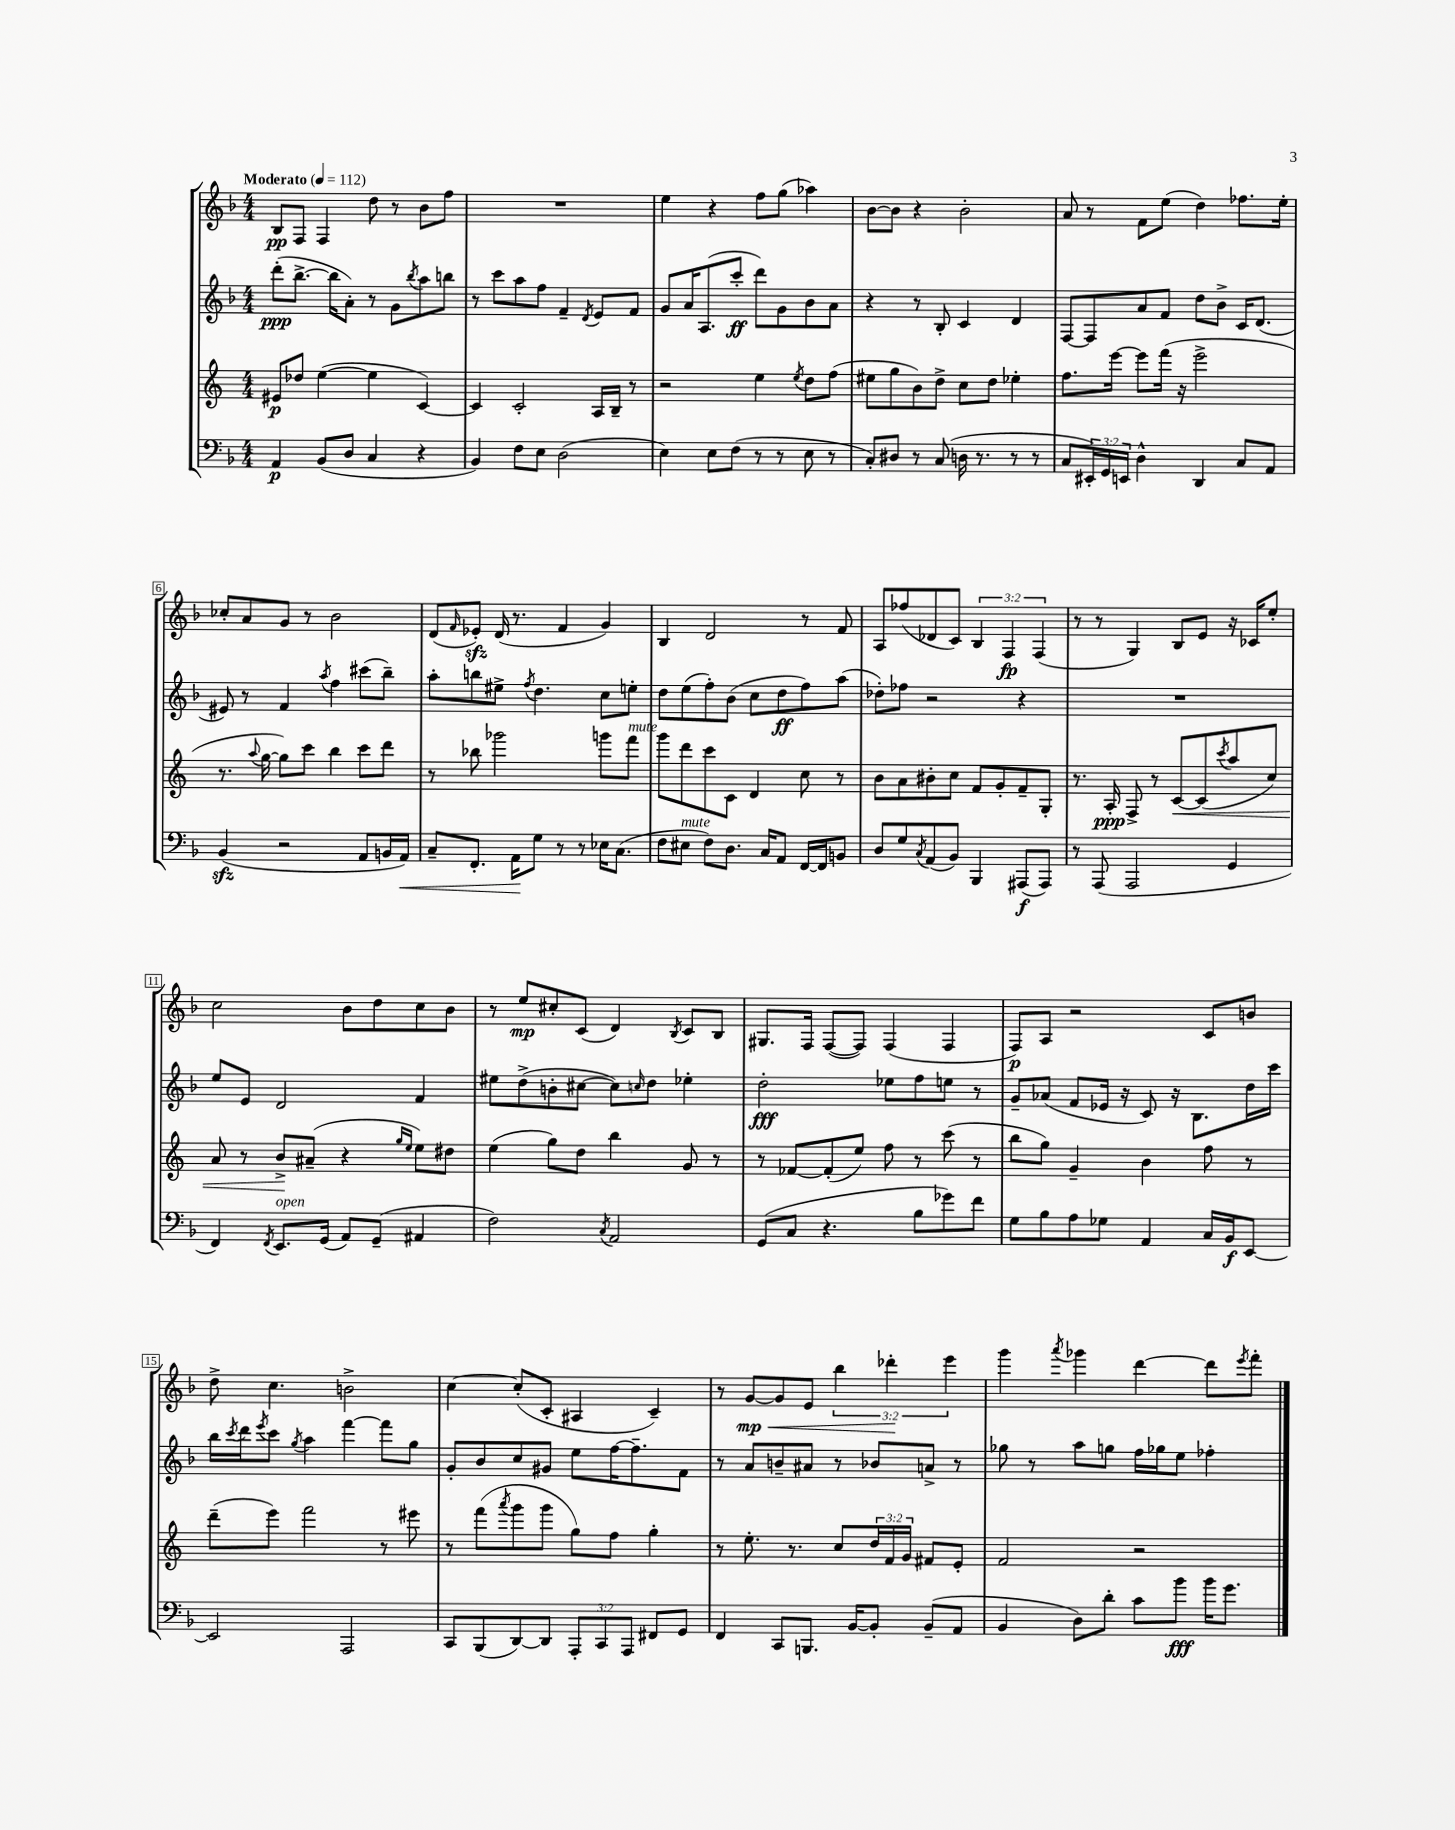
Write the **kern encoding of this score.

**kern	**dynam	**kern	**dynam	**kern	**dynam	**kern	**dynam
*part4	*part4	*part3	*part3	*part2	*part2	*part1	*part1
*staff4	*staff4	*staff3	*staff3	*staff2	*staff2	*staff1	*staff1
*clefF4	*	*clefG2	*	*clefG2	*	*clefG2	*
*k[b-]	*	*k[]	*	*k[b-]	*	*k[b-]	*
*M4/4	*	*M4/4	*	*M4/4	*	*M4/4	*
*MM112	*	*MM112	*	*MM112	*	*MM112	*
=1	=1	=1	=1	=1	=1	=1	=1
!	!	!	!	!	!	!LO:TX:a:B:t=Moderato	!
4AA/	p	8e#X/L	p	(8ddd'\L	ppp	8B-/L	pp
.	.	8dd-X/J	.	[8.bb-^\J	.	8F/J	.
(8BB-/L	.	([4ee\	.	.	.	4F/	.
.	.	.	.	16bb-\KL]	.	.	.
8D/J	.	.	.	8a'\J)	.	.	.
4C/	.	4ee\]	.	8r	.	8dd\	.
.	.	.	.	8g\L	.	8r	.
.	.	.	.	8qbb-/	.	.	.
4r	.	[4c/)	.	8aa\	.	8b-\L	.
.	.	.	.	8bbn\J	.	8ff\J	.
=2	=2	=2	=2	=2	=2	=2	=2
4BB-/)	.	4c/]	.	8r	.	1r	.
.	.	.	.	8ccc\L	.	.	.
8F\L	.	2c'/	.	8aa\	.	.	.
8E\J	.	.	.	8ff\J	.	.	.
(2D\	.	.	.	4f~/	.	.	.
.	.	.	.	8qd/	.	.	.
.	.	16A/LL	.	8e/L	.	.	.
.	.	16B~/JJ	.	.	.	.	.
.	.	8r	.	8f/J	.	.	.
=3	=3	=3	=3	=3	=3	=3	=3
4E\)	.	2r	.	8g/L	.	4ee\	.
.	.	.	.	16a/K	.	.	.
.	.	.	.	(8.A/	.	.	.
8E\L	.	.	.	.	.	4r	.
(8F\J	.	.	.	8ccc'/J	ff	.	.
8r	.	4ee\	.	8ddd\L)	.	8ff\L	.
8r	.	.	.	8g\	.	(8gg\J	.
.	.	8qee/	.	.	.	.	.
8E\	.	8dd\L	.	8b-\	.	4aa-X\)	.
8r	.	(8ff\J	.	8a\J	.	.	.
=4	=4	=4	=4	=4	=4	=4	=4
8C'/L)	.	8ee#X\L	.	4r	.	[8b-\L	.
8D#X/J	.	8gg\	.	.	.	8b-\J]	.
8r	.	8b\)	.	8r	.	4r	.
(8C/	.	8dd^\J	.	8B-'/	.	.	.
16Dn\	.	8cc\L	.	4c/	.	2b-'\	.
8.r	.	.	.	.	.	.	.
.	.	8dd\J	.	.	.	.	.
8r	.	4ee-X'\	.	4d/	.	.	.
8r	.	.	.	.	.	.	.
=5	=5	=5	=5	=5	=5	=5	=5
8C/L	.	8.ff\L	.	[8F/L	.	8a/	.
24EE#X'/L)	.	.	.	8F/]	.	8r	.
24GG/	.	.	.	.	.	.	.
.	.	[16eee\Jk	.	.	.	.	.
24EEn/JJ	.	.	.	.	.	.	.
4D^^\	.	8eee\L]	.	8a/	.	8f\L	.
.	.	(16fff\Jk	.	8f/J	.	(8ee\J	.
.	.	16r	.	.	.	.	.
4DD/	.	2eee^\	.	8dd\L	.	4dd\)	.
.	.	.	.	8b-^\J	.	.	.
8C/L	.	.	.	16c/KL	.	8.ff-X\L	.
.	.	.	.	(8.d/J	.	.	.
8AA/J	.	.	.	.	.	.	.
.	.	.	.	.	.	16ee'\Jk	.
!!LO:LB:g=z
=6	=6	=6	=6	=6	=6	=6	=6
(4BB-zz/	.	8.r	.	8e#X/)	.	8cc-X'/L	.
.	.	.	.	8r	.	8a/	.
.	.	8qqaa/	.	.	.	.	.
.	.	[16gg\	.	.	.	.	.
2r	.	8gg\L])	.	4f/	.	8g/J	.
.	.	8ccc\J	.	.	.	8r	.
.	.	.	.	8qaa/	.	.	.
.	.	4bb\	.	4ff\	.	2b-\	.
8AA/L	.	8ccc\L	.	(8ccc#X\L	.	.	.
16BBn/L	.	8ddd\J	.	8bb-~\J)	.	.	.
!	!LO:HP:b	!	!	!	!	!	!
16AA/JJ)	<	.	.	.	.	.	.
=7	=7	=7	=7	=7	=7	=7	=7
8C~/L	.	8r	.	8aa'\L	.	(8d/L	.
.	.	.	.	.	.	16qqf/	.
8.FF'/J	.	8bb-X\	.	8bbn\	.	8e-Xzz'/J)	.
.	.	2ggg-X\	.	8ee#X^\J	.	(16d/	.
16AA\KL	.	.	.	.	.	8.r	.
.	.	.	.	8qff/	.	.	.
8G\J	[	.	.	4.dd\	.	.	.
8r	.	.	.	.	.	4f/	.
8r	.	.	.	.	.	.	.
16E-X\KL	.	8gggn\L	.	8cc\L	.	4g/)	.
(8.C\J	.	.	.	.	.	.	.
!	!	!LO:TX:a:i:t=mute	!	!	!	!	!
.	.	8fff\J	.	8een'\J	.	.	.
=8	=8	=8	=8	=8	=8	=8	=8
8F\L	.	8ggg\L	.	8dd\L	.	4B-/	.
!LO:TX:a:i:t=mute	!	!	!	!	!	!	!
8E#X\J	.	8ddd\	.	(8ee\	.	.	.
8F\L)	.	8ccc\	.	8ff'\)	.	2d/	.
8.D\J	.	8c\J	.	(8b-\J	.	.	.
.	.	4d/	.	8cc\L	.	.	.
16C/KL	.	.	.	.	.	.	.
8AA/J	.	.	.	8dd\	ff	.	.
[16FF/LL	.	8cc\	.	8ff\)	.	8r	.
16FF/J]	.	.	.	.	.	.	.
8BBn/J	.	8r	.	(8aa\J	.	8f/	.
=9	=9	=9	=9	=9	=9	=9	=9
8D/L	.	8b\L	.	8dd-X'\L)	.	8A/L	.
8G/	.	8a\	.	8ff-X\J	.	(8ff-X/	.
8qC/	.	.	.	.	.	.	.
(8AA/	.	8b#X'\	.	2r	.	8d-X/	.
8BB-/J)	.	8cc\J	.	.	.	8c/J)	.
4BBB-/	.	8f/L	.	.	.	6B-/	.
.	.	8g'/	.	.	.	.	.
.	.	.	.	.	.	6F/	fp
(8AAA#X/L	f	8f~/	.	4r	.	.	.
.	.	.	.	.	.	(6F/	.
8AAA#/J)	.	8G'/J	.	.	.	.	.
=10	=10	=10	=10	=10	=10	=10	=10
8r	.	8.r	.	1r	.	8r	.
(8AAA/	.	.	.	.	.	8r	.
.	.	16A'/	ppp	.	.	.	.
2AAA/	.	8F^/	.	.	.	4G/)	.
.	.	8r	.	.	.	.	.
!	!	!	!LO:HP:b	!	!	!	!
.	.	[8c/L	<	.	.	8B-/L	.
.	.	(8c/]	.	.	.	8e/J	.
.	.	8qccc/	.	.	.	.	.
4GG/	.	8aa/	.	.	.	16r	.
.	.	.	.	.	.	16c-X/KL	.
.	.	8cc/J)	.	.	.	8ee'/J	.
!!LO:LB:g=z
=11	=11	=11	=11	=11	=11	=11	=11
4FF/)	.	8a/	.	8ee/L	.	2cc\	.
.	.	8r	.	8e/J	.	.	.
8qFF/	.	.	.	.	.	.	.
!LO:TX:a:i:t=open	!	!	!	!	!	!	!
8.EE/L	.	8b^/L	.	2d/	.	.	.
.	.	(8a#X~/J	[	.	.	.	.
(16GG/Jk	.	.	.	.	.	.	.
8AA/L)	.	4r	.	.	.	8b-\L	.
(8GG~/J	.	.	.	.	.	8dd\	.
.	.	16qqgg/LL	.	.	.	.	.
.	.	16qqee/JJ	.	.	.	.	.
4AA#X/	.	8ee\L)	.	4f/	.	8cc\	.
.	.	8dd#X\J	.	.	.	8b-\J	.
=12	=12	=12	=12	=12	=12	=12	=12
2F\)	.	(4ee\	.	8ee#X\L	.	8r	.
.	.	.	.	(8dd^\	.	8ee/L	mp
.	.	8gg\L)	.	8bn'\	.	8cc#X'/	.
.	.	8dd\J	.	[8cc#X\J	.	(8c/J	.
8qC/	.	.	.	.	.	.	.
2AA/	.	4bb\	.	8cc#\L])	.	4d/)	.
.	.	.	.	16qqccn/	.	.	.
.	.	.	.	8dd\J	.	.	.
.	.	.	.	.	.	8qB-/	.
.	.	8g/	.	4ee-X'\	.	8c/L	.
.	.	8r	.	.	.	8B-/J	.
=13	=13	=13	=13	=13	=13	=13	=13
(8GG/L	.	8r	.	2dd'\	fff	8.G#X/L	.
8C/J	.	[8f-X/L	.	.	.	.	.
.	.	.	.	.	.	16F/Jk	.
4.r	.	(8f-'/]	.	.	.	([8F/L	.
.	.	8ee/J)	.	.	.	8F/J])	.
.	.	8ff\	.	8ee-X\L	.	(4F/	.
8B-\L	.	8r	.	8ff\	.	.	.
8g-X\)	.	(8ccc\	.	8een\J	.	4F/	.
8f\J	.	8r	.	8r	.	.	.
=14	=14	=14	=14	=14	=14	=14	=14
8G\L	.	8bb\L	.	8g~/L	.	8F/L)	p
8B-\	.	8gg\J)	.	(8a-X/J	.	8A/J	.
8A\	.	4g~/	.	8f/L	.	2r	.
8G-X\J	.	.	.	16e-X/Jk	.	.	.
.	.	.	.	16r	.	.	.
4AA/	.	4b\	.	8c/)	.	.	.
.	.	.	.	16r	.	.	.
.	.	.	.	8.B-\L	.	.	.
16C/LL	.	8ff\	.	.	.	8c/L	.
16BB-/J	f	.	.	.	.	.	.
[8EE/J	.	8r	.	16dd\L	.	8bn/J	.
.	.	.	.	16ccc\JJ	.	.	.
!!LO:LB:g=z
=15	=15	=15	=15	=15	=15	=15	=15
2EE/]	.	(8ddd~\L	.	16bb-\LL	.	8dd^\	.
.	.	.	.	8qccc/	.	.	.
.	.	.	.	16ddd\J	.	.	.
.	.	.	.	8qeee/	.	.	.
.	.	8eee\J)	.	8ccc\J	.	4.cc\	.
.	.	.	.	8qgg/	.	.	.
.	.	2fff\	.	4aa\	.	.	.
2AAA/	.	.	.	[4fff\	.	2bn^\	.
.	.	8r	.	8fff\L]	.	.	.
.	.	8eee#X\	.	8gg\J	.	.	.
=16	=16	=16	=16	=16	=16	=16	=16
8CC/L	.	8r	.	8g'/L	.	[4cc\	.
(8BBB-/	.	(8fff\L	.	8b-/	.	.	.
.	.	8qaaa/	.	.	.	.	.
[8DD/)	.	8ggg\	.	8cc/	.	(8cc'/L]	.
8DD/J]	.	8ggg\J	.	8g#X/J	.	8c'/J	.
12AAA'/L	.	8gg\L)	.	8ee\L	.	4A#X/	.
12CC/	.	.	.	.	.	.	.
.	.	8ff\J	.	[16ff\K	.	.	.
12AAA/J	.	.	.	.	.	.	.
.	.	.	.	8.ff~\]	.	.	.
8FF#X/L	.	4gg'\	.	.	.	4c~/)	.
8GG/J	.	.	.	8f\J	.	.	.
=17	=17	=17	=17	=17	=17	=17	=17
4FF/	.	8r	.	8r	.	8r	.
!	!	!	!	!	!	!	!LO:HP:b
.	.	8.ee'\	.	8a/L	.	[8g/L	< mp
8CC/L	.	.	.	8bn~/	.	8g/]	.
.	.	8.r	.	.	.	.	.
8.BBBn/J	.	.	.	8a#X/J	.	8e/J	.
.	.	8cc/L	.	8r	.	6bb-\	.
[16BB-/KL	.	.	.	.	.	.	.
8BB-'/J]	.	24dd/L	.	8b-X/L	.	.	.
.	.	24f/	.	.	.	6ddd-X'\	.
.	.	24g/JJ	.	.	.	.	.
(8BB-~/L	.	8f#X/L	.	8an^/J	.	.	.
.	.	.	.	.	.	6eee\	[
8AA/J	.	8e'/J	.	8r	.	.	.
=18	=18	=18	=18	=18	=18	=18	=18
4BB-/	.	2f/	.	8gg-X\	.	4ggg\	.
.	.	.	.	8r	.	.	.
.	.	.	.	.	.	8qaaa/	.
8D\L)	.	.	.	8aa\L	.	4ggg-X\	.
8d'\J	.	.	.	8ggn\J	.	.	.
8c\L	.	2r	.	16ff\LL	.	[4ddd\	.
.	.	.	.	16gg-X\J	.	.	.
8b-\J	fff	.	.	8ee\J	.	.	.
16b-\KL	.	.	.	4ff-X'\	.	8ddd\L]	.
8.g\J	.	.	.	.	.	.	.
.	.	.	.	.	.	8qeee/	.
.	.	.	.	.	.	8fff'\J	.
==	==	==	==	==	==	==	==
*-	*-	*-	*-	*-	*-	*-	*-
